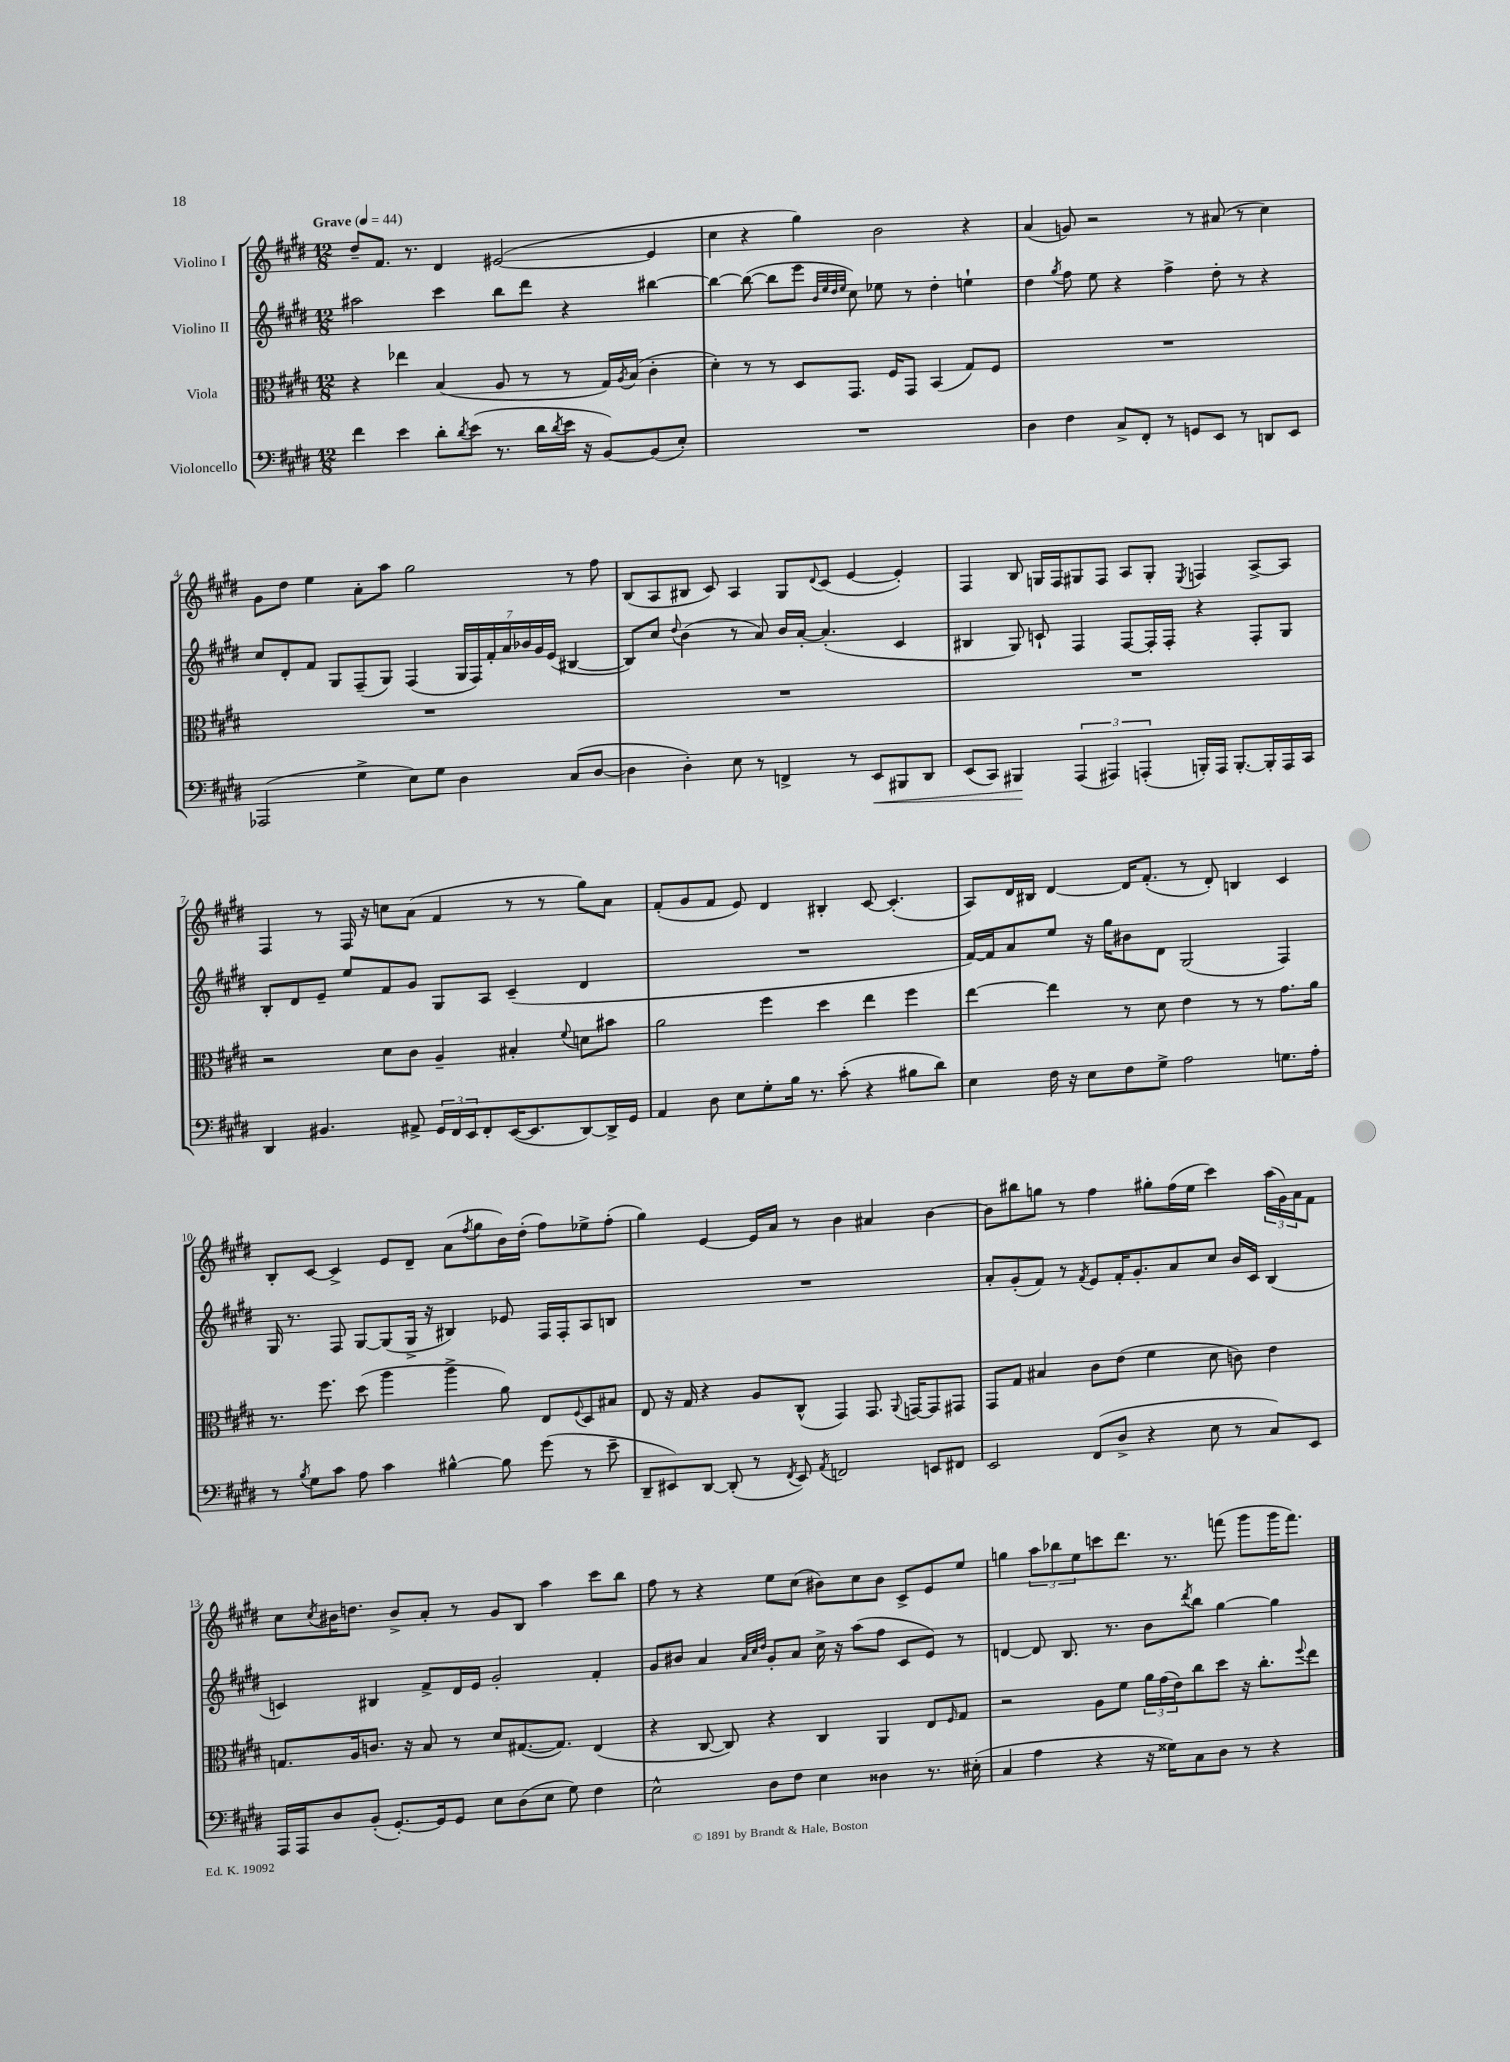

**kern	**kern	**kern	**kern
*staff4	*staff3	*staff2	*staff1
*clefF4	*clefC3	*clefG2	*clefG2
*k[f#c#g#d#]	*k[f#c#g#d#]	*k[f#c#g#d#]	*k[f#c#g#d#]
*M12/8	*M12/8	*M12/8	*M12/8
*MM44	*MM44	*MM44	*MM44
4f#	4r	2aa#	8dd#~
.	.	.	8.f#
4e	4ee-	.	.
.	.	.	8.r
8d#'	(4B	4ccc#	4d#
8qd#	.	.	.
(8e	.	.	.
8.r	8A	8bb	([2e#
.	8r	8ddd#	.
16d#	.	.	.
8qd#	.	.	.
16e	8r	4r	.
16r	.	.	.
[8BB)	16G#)	.	.
.	8qA	.	.
.	(16B	.	.
(8BB]	4c#'	[4bb#	4e#]
8E')	.	.	.
=	=	=	=
1.r	4d#')	4bb#_	4cc#
.	8r	(8bb#_	4r
.	8r	8bb#]	.
.	8D#	8eee	4gg#)
.	.	32qqb	.
.	.	32qqee	.
.	.	32qqdd#	.
.	.	32qqee	.
.	8.GG#	8cc#)	.
.	.	8ee-	2b
.	16F#	.	.
.	8GG#	8r	.
.	(4BB	4dd#'	.
.	8G#)	4ee`	4r
.	8F#	.	.
=	=	=	=
4D#	1.r	4dd#	(4a
.	.	8qgg#	.
4F#	.	8ff#	8g)
.	.	8ee	2r
8C#^	.	4r	.
8FF#'	.	.	.
8r	.	4ff#^	.
8GG	.	.	8r
8EE	.	8dd#'	(8a#
8r	.	8r	8r
8DD	.	4r	4cc#)
8EE	.	.	.
=	=	=	=
(2AAA-	1.r	8cc#	8g#
.	.	8d#'	8dd#
.	.	8f#	4ee
.	.	8G#	.
4G#^	.	(8F#~	8a'
.	.	8G#)	8aa
8E)	.	(4F#	2gg#
8G#	.	.	.
4D#	.	28G#	.
.	.	28F#)	.
.	.	28f#'	.
.	.	28a	.
.	.	28b-	.
.	.	28g#	.
.	.	(28e	.
(8C#	.	[4B#	8r
[8D#	.	.	8ff#
=	=	=	=
4D#]	1.r	8B#])	(8B
.	.	8cc#	8A
.	.	8qqdd#	.
4D#')	.	(4b	8B#
.	.	.	8c#)
8E	.	8r	4A
8r	.	8a)	.
4FF^	.	16b	8G#
.	.	[16a'	.
.	.	.	8qqd#
.	.	(4.a']	(8c#
8r	.	.	[4e
8EE	.	.	.
8BBB#	.	4c#	4e'])
8DD#	.	.	.
=	=	=	=
(8EE	1.r	4B#	4F#
8CC#)	.	.	.
4BBB#	.	8G#)	8B
.	.	8c`	16G
.	.	.	16F#
(6AAA	.	4F#	8G#
.	.	.	8F#
6AAA#)	.	.	.
.	.	[8F#	8A
(6AAA'	.	.	.
.	.	16F#']	8G#'
.	.	16F#'	.
.	.	.	8qE
16BBB')	.	4r	4F
16AAA	.	.	.
[8.BBB'	.	.	.
.	.	8F#'	[8A^
16BBB']	.	.	.
16AAA	.	8G#	8A]
16CC#	.	.	.
=	=	=	=
4DD#	2r	8B'	4F#
.	.	8d#	.
4.BB#	.	8e~	8r
.	.	8ee	16F#
.	.	.	16r
.	8d#	8f#	8cc
8AA#^	8c#	8g#	(8a
24GG#	4A~	8G#	4f#
24FF#	.	.	.
24EE	.	.	.
8FF#'	.	8A	.
([16EE	4B#'	(4c#~	8r
8.EE]	.	.	.
.	.	.	8r
.	8qqf#	.	.
[8DD#)	8d	4d#	8gg#)
16DD#^]	8b#	.	8a
16GG#	.	.	.
=	=	=	=
4AA	2a	1.r	(8f#'
.	.	.	8g#
8D#	.	.	8f#
8E	.	.	8e)
8G#'	4ff#	.	4d#
16B	.	.	.
8.r	.	.	.
.	4dd#	.	4B#'
(8c#'	.	.	.
4r	4ee	.	[8c#
.	.	.	(4.c#']
8B#	4ff#	.	.
8d#)	.	.	.
=	=	=	=
4E	[4ee	[16f#)	8A)
.	.	16f#]	.
.	.	8a	16d#
.	.	.	16B#
16F#	4ee]	8ee	[4d#
16r	.	.	.
8E	.	16r	.
.	.	16gg#	.
8F#	8r	8b#	16d#]
.	.	.	(8.f#'
8G#^	8d#	8d#	.
2A	4e	(2G#	8r
.	.	.	8d#')
.	8r	.	4B
.	8r	.	.
8.G	8.g#	4F#)	4c#
16A'	16a	.	.
=	=	=	=
8r	8.r	16G#	8B'
.	.	8.r	.
8qB	.	.	.
8G#	.	.	[8c#
.	8.ff#	.	.
8c#	.	8F#	4c#^]
8A	(8dd#	[8G#	.
4c#	4aa	(8G#]	8e
.	.	16G#^	8d#~
.	.	16r	.
[4B#^^	4aa^	4B#)	(8a
.	.	.	8qff#
.	.	.	8gg#
8B#]	8a)	8e-	16b)
.	.	.	(16dd#'
(8g#	8E	16F#	8ff#)
.	.	16F#'	.
.	8qqF#	.	.
8r	8D#	8A	8ee-^
8e~	8B#	8B	(8ff#'
=	=	=	=
8DD#~	8E	1.r	4gg#)
8EE#)	16r	.	.
.	16G#	.	.
[8DD#	4r	.	[4e
(8DD#']	.	.	.
8r	8A	.	16e]
.	.	.	16a
8qFF#	.	.	.
8EE#)	(8C#^^	.	8r
8qAA	.	.	.
2FF	4GG#)	.	4b
.	8.GG#	.	4a#
.	8qqAA	.	.
.	[16GG	.	.
8EE	8GG]	.	[4b
8FF#	8GG#	.	.
=	=	=	=
2EE	8GG#	8a'	8b]
.	8G#	(8g#'	8bb#
.	4B#	8f#)	8gg
.	.	8r	8r
.	.	8qf#	.
(8FF#	8c#	8e	4ff#
8D#^	(8e	16f#'	.
.	.	8.g#'	.
4r	4f#	.	8gg#'
.	.	8a	(16ff#
.	.	.	16ee
8E	8d#	8cc#	4ccc#)
8r	8c)	16b	.
.	.	16c#	.
8C#)	4e	(4B	(24aa
.	.	.	24g#)
.	.	.	24a
8EE	.	.	8f#
=	=	=	=
16AAA	8.G	4c)	8cc#
16AAA	.	.	.
.	.	.	8qcc#
8D#	.	.	16b#
.	16A	.	8.dd
(8BB'	8.c	4B#	.
[8.GG#')	.	.	8b#^
.	16r	.	.
.	8B	8f#^	8a'
16GG#]	.	.	.
8GG#	8r	16d#	8r
.	.	16e	.
8E	8d#	2g#'	8g#
(8D#	([8.G#	.	8B
8E	.	.	4aa
.	8.G#])	.	.
8G#)	.	.	.
4F#	(4E	4f#'	8ccc#
.	.	.	8bb
=	=	=	=
2E^^	4r	8g#	8ff#
.	.	8b#	8r
.	[8C#	4a	4r
.	8C#])	.	.
.	.	32qqa	.
.	.	32qqcc#	.
.	.	32qqdd#	.
8D#	4r	8g#'	8ee
8F#	.	8a	(8cc#
4E	4C#	16cc#^	8b#)
.	.	16r	.
.	.	(8aa	8cc#
4D##	4AA	8ff#	8b#
.	.	8c#	8c#^
8.r	8E	8e)	8e
.	16qqF#	.	.
.	8G#	8r	8ee
(16E#'	.	.	.
=	=	=	=
4C#	2r	[4d	4gg
4A	.	8d]	12aa
.	.	.	12bb-
.	.	8.B	.
.	.	.	12ee
4r	8A	.	8ccc
.	.	8.r	.
.	8f#	.	8.ddd#
16r	24a	8b	.
.	(24g#	.	.
16G##)	.	.	8.r
.	24e)	.	.
.	.	8qddd#	.
8C#	8cc#	8bb	.
8D#	8dd#	[4gg#	(8fff
8r	16r	.	8ggg#
.	8.cc#'	.	.
4r	.	4gg#]	16ggg#
.	.	.	8.fff)
.	8qqff#	.	.
.	8ee	.	.
==	==	==	==
*-	*-	*-	*-
